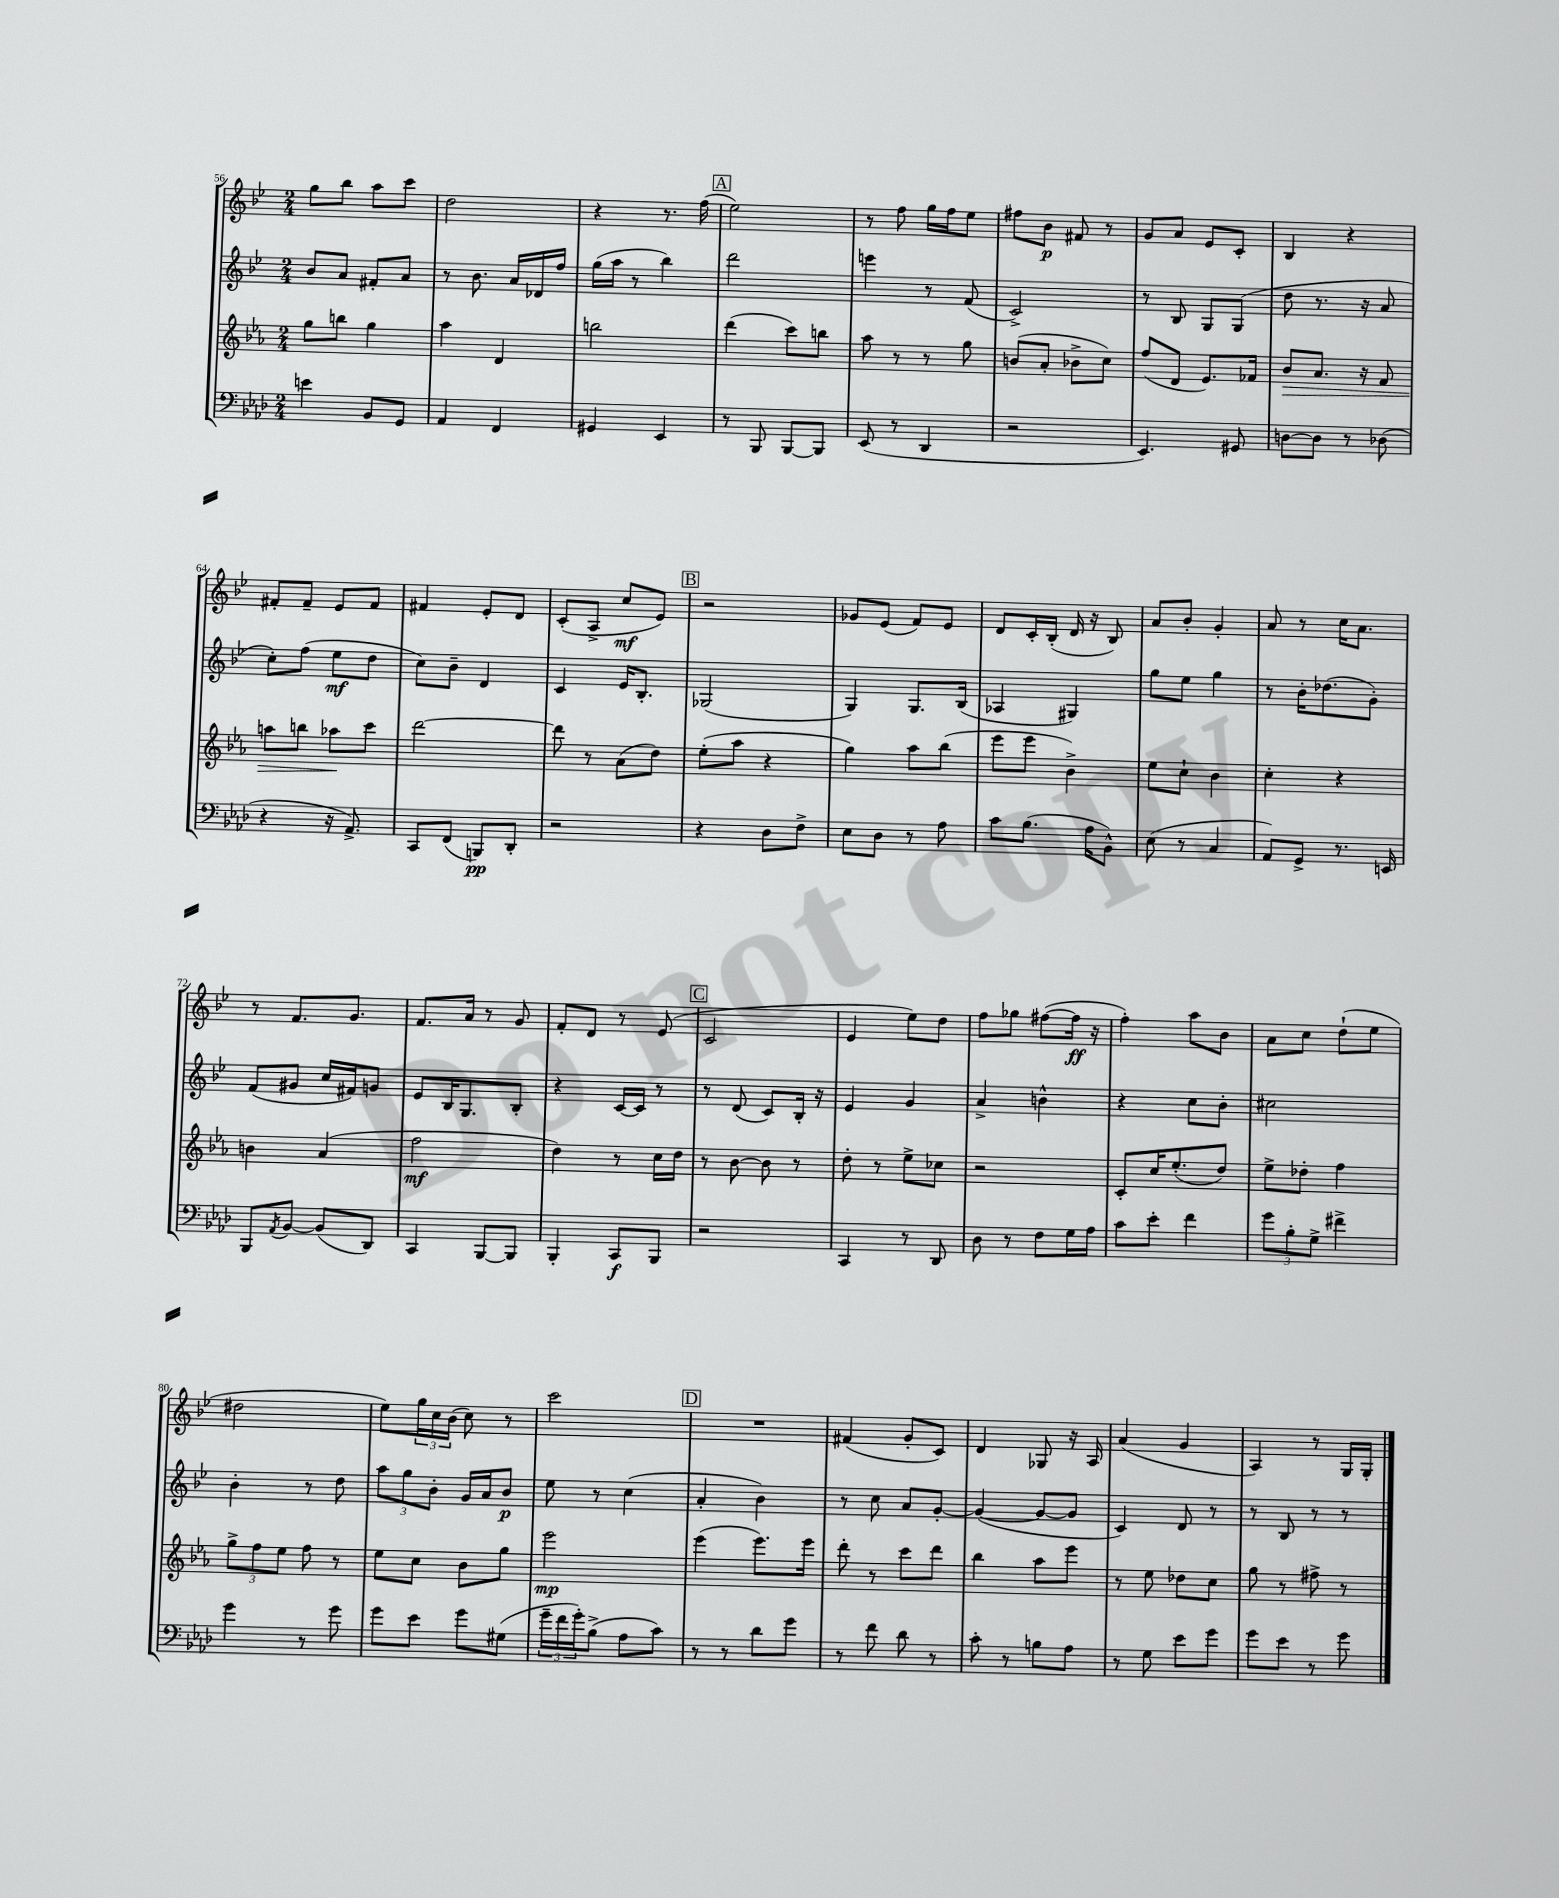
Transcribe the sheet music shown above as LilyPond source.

<<
\new StaffGroup <<
\new Staff = "s0" {
    \clef treble \key bes \major \numericTimeSignature \time 2/4
    g''8 bes''8 a''8 c'''8 |
    d''2 |
    r4 r8. f''16( |
    \mark \markup { \box "A" } ees''2) |
    r8 f''8 g''16 f''16 ees''8 |
    fis''8 bes'8\p fis'8 r8 |
    g'8 a'8 ees'8 c'8-. |
    bes4 r4 |
    fis'8-. fis'8-- ees'8 fis'8 |
    fis'4 ees'8-. d'8 |
    c'8-.( a8-> c''8\mf ees'8) |
    \mark \markup { \box "B" } r2 |
    ges'8 ees'8( f'8) ees'8 |
    d'8 c'16-. bes16-.( d'16 r16 bes8) |
    a'8 bes'8-. g'4-. |
    a'8 r8 c''16 a'8. |
    r8 f'8. g'8. |
    f'8. a'16 r8 g'8 |
    f'8-. d'8 r8 ees'8( |
    \mark \markup { \box "C" } c'2 |
    ees'4 ees''8) d''8 |
    f''8 ges''8 fis''8~( fis''16\ff r16 |
    f''4-.) a''8 bes'8 |
    a'8 c''8 d''8-!( ees''8 |
    dis''2 |
    ees''8) \tuplet 3/2 { g''16 c''16 bes'16( } c''8) r8 |
    c'''2 |
    \mark \markup { \box "D" } R2 |
    fis'4( g'8-. c'8) |
    d'4 ges8 r16 a16 |
    a'4( g'4 |
    a4) r8 g16 g16-. \bar "|." |
}
\new Staff = "s1" {
    \clef treble \key bes \major \numericTimeSignature \time 2/4
    bes'8 a'8 fis'8-. a'8 |
    r8 bes'8. a'16 des'16 f''16 |
    g''16( a''16 r8 bes''4) |
    \mark \markup { \box "A" } d'''2 |
    e'''4 r8 f'8( |
    c'2->) |
    r8 bes8 g8 g8( |
    d''8 r8. r16 a'8 |
    c''8-.) f''8( ees''8\mf d''8 |
    c''8) bes'8-- d'4 |
    c'4 ees'16 bes8.-. |
    \mark \markup { \box "B" } ges2( |
    g4) g8. bes16( |
    aes4 gis4) |
    g''8 ees''8 g''4 |
    r8 bes'16-. des''8.( g'8-.) |
    f'8( gis'8 c''16 fis'16) g'8 |
    ees'8 bes16 g8. bes8-. |
    r4 c'16~ c'16 r8 |
    \mark \markup { \box "C" } r8 d'8( c'8) bes16-. r16 |
    ees'4 g'4 |
    a'4-> b'4-^ |
    r4 c''8 bes'8-. |
    cis''2 |
    bes'4-. r8 d''8 |
    \tuplet 3/2 { a''8 g''8 bes'8-. } g'16 a'16 bes'8\p |
    ees''8 r8 c''4( |
    \mark \markup { \box "D" } a'4-. bes'4) |
    r8 c''8 a'8 g'8~-. |
    g'4~( g'8~ g'8 |
    c'4) d'8 r8 |
    r8 bes8 r8 r8 \bar "|." |
}
\new Staff = "s2" {
    \clef treble \key ees \major \numericTimeSignature \time 2/4
    g''8 b''8 g''4 |
    aes''4 d'4 |
    b''2 |
    \mark \markup { \box "A" } d'''4( c'''8) b''8 |
    aes''8 r8 r8 g''8 |
    b'8( aes'8-. bes'8-> c''8) |
    f''8( d'8 ees'8.) fes'16 |
    bes'8\> aes'8. r16 f'8 |
    a''8 b''8 aes''8\! c'''8 |
    d'''2~ |
    d'''8 r8 aes'8( d''8) |
    \mark \markup { \box "B" } ees''8-.( aes''8 r4 |
    g''4) aes''8 bes''8( |
    ees'''8 ees'''8 bes'4->) |
    ees''8 c''8-! bes'4 |
    c''4-. r4 |
    b'4 aes'4( |
    f''2\mf |
    d''4) r8 c''16 d''16 |
    \mark \markup { \box "C" } r8 bes'8~ bes'8 r8 |
    d''8-. r8 ees''8-> ces''8 |
    r2 |
    c'8-. c''16 ees''8.-.( d''8) |
    ees''8-> des''8-. f''4 |
    \tuplet 3/2 { g''8-> f''8 ees''8 } f''8 r8 |
    ees''8 c''8 bes'8 g''8 |
    ees'''2\mp |
    \mark \markup { \box "D" } ees'''4( ees'''8.) ees'''16 |
    d'''8-. r8 c'''8 d'''8 |
    bes''4 aes''8 ees'''8 |
    r8 ees''8 des''8 c''8 |
    g''8 r8 fis''8-> r8 \bar "|." |
}
\new Staff = "s3" {
    \clef bass \key aes \major \numericTimeSignature \time 2/4
    e'4 bes,8 g,8 |
    aes,4 f,4 |
    gis,4 ees,4 |
    \mark \markup { \box "A" } r8 bes,,8 bes,,8~ bes,,8 |
    ees,8( r8 des,4 |
    r2 |
    ees,4.) gis,8 |
    d8~ d8 r8 des8( |
    r4 r16 aes,8.->) |
    c,8 f,8( b,,8\pp) des,8-. |
    r2 |
    \mark \markup { \box "B" } r4 des8 f8-> |
    ees8 des8 r8 aes8 |
    c'8 bes8.( aes16 bes,8-^) |
    ees8( r8 c4 |
    aes,8) g,8-> r8. e,16 |
    bes,,8 \acciaccatura { aes,8 } bes,8~ bes,8( des,8) |
    c,4 bes,,8~ bes,,8 |
    bes,,4-. c,8\f bes,,8 |
    \mark \markup { \box "C" } r2 |
    c,4 r8 des,8 |
    des8 r8 f8 g16 aes16 |
    c'8 ees'8-. f'4 |
    \tuplet 3/2 { g'8 bes8-. g8-> } fis'4-> |
    g'4 r8 g'8 |
    g'8 ees'8 g'8 gis8( |
    \tuplet 3/2 { g'16-- f'16 g'16-.) } bes8->( aes8 c'8) |
    \mark \markup { \box "D" } r8 r8 des'8 g'8 |
    r8 f'8 des'8 r8 |
    c'8-. r8 b8 aes8 |
    r8 g8 ees'8 g'8 |
    g'8 ees'8 r8 g'8 \bar "|." |
}
>>
>>
\layout { \context { \Score currentBarNumber = #56 } }
